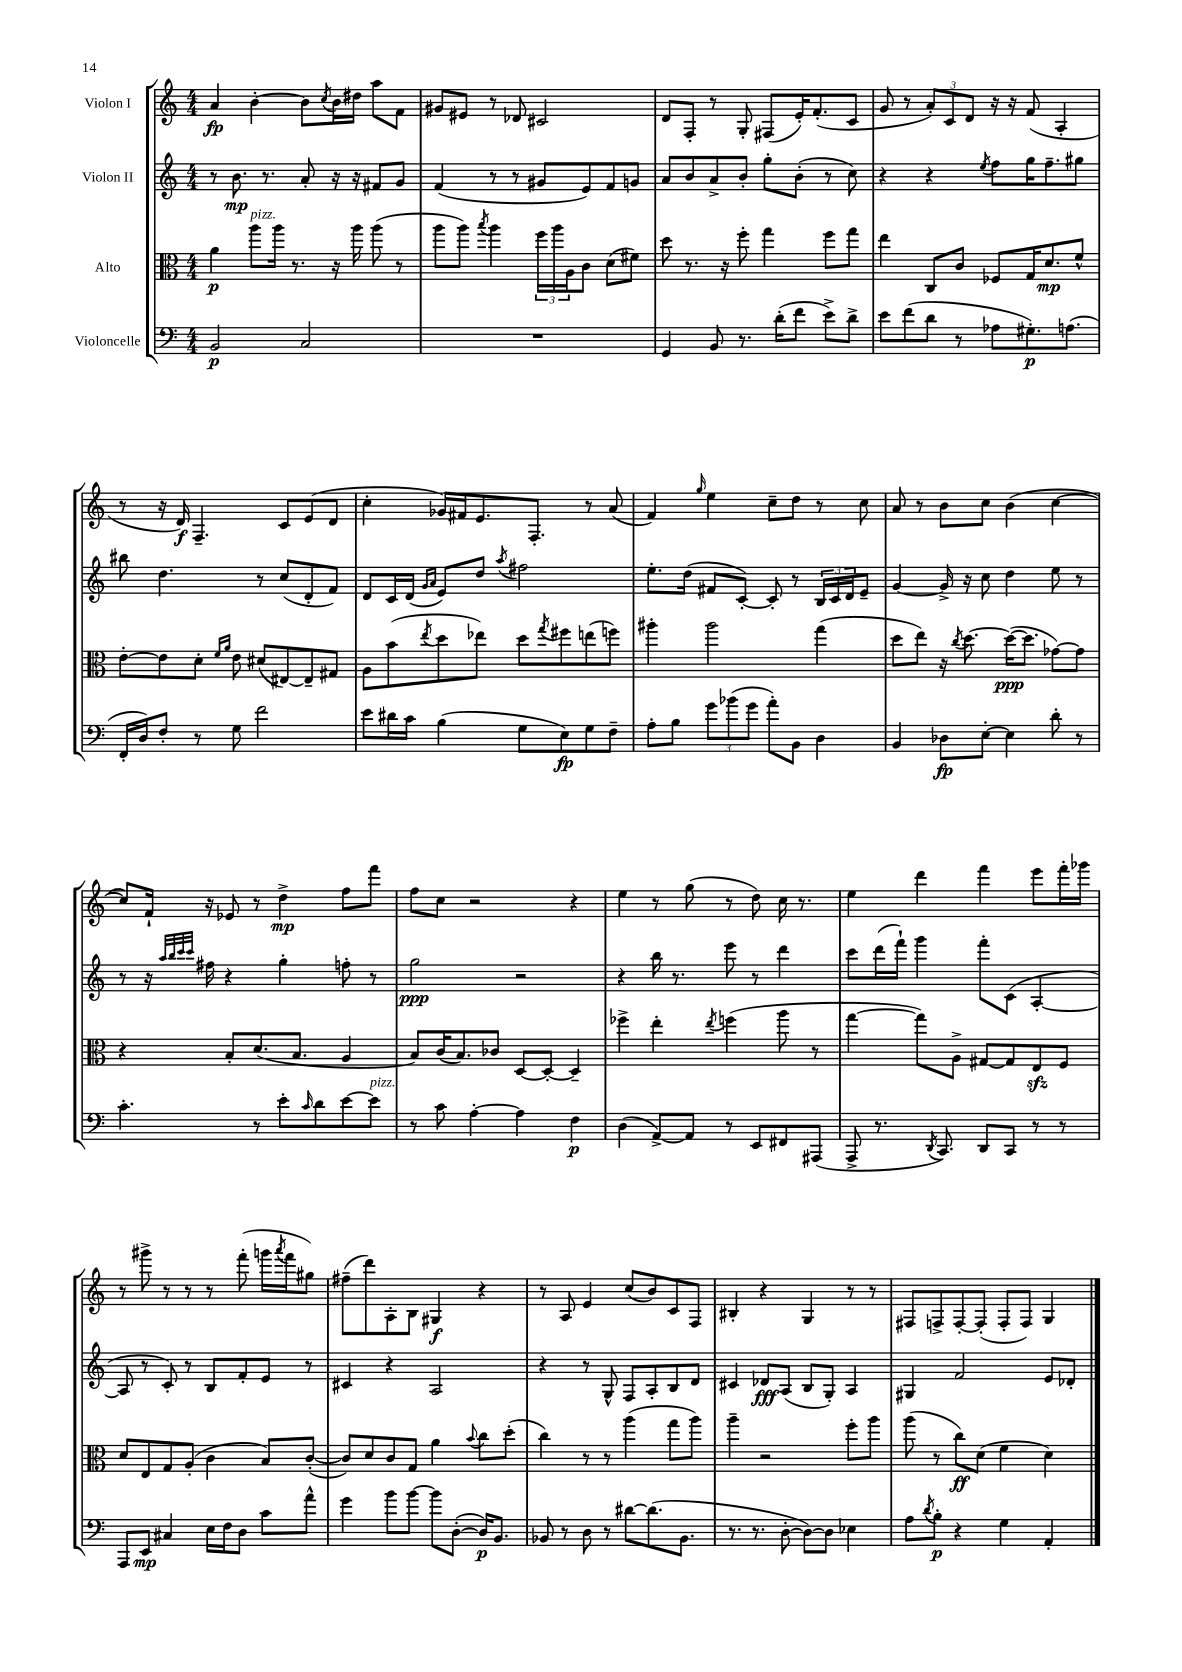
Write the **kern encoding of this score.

**kern	**kern	**kern	**kern
*staff4	*staff3	*staff2	*staff1
*clefF4	*clefC3	*clefG2	*clefG2
*k[]	*k[]	*k[]	*k[]
*M4/4	*M4/4	*M4/4	*M4/4
2BB	4a	8r	4a
.	.	8.b	.
.	8aa	.	[4b'
.	.	8.r	.
.	16aa	.	.
.	8.r	.	.
2C	.	8a'	8b]
.	.	.	8qcc
.	16r	16r	16b
.	16aa	16r	16dd#
.	(8aa	8f#	8aa
.	8r	8g	8f
=	=	=	=
1r	8aa	(4f	8g#
.	8aa)	.	8e#
.	8qbb	.	.
.	4aa	8r	8r
.	.	8r	8d-
.	24ff	8g#	2c#
.	24aa	.	.
.	24A	.	.
.	8c	8e)	.
.	(8d	8f	.
.	8f#)	8g	.
=	=	=	=
4GG	8dd	8a	8d
.	8.r	8b	8F'
8BB	.	8a^	8r
.	16r	.	.
8.r	8ff'	8b'	8G'
.	4gg	8gg'	(8F#
(16d'	.	.	.
8f	.	(8b'	16e')
.	.	.	(8.f'
8e^)	8ff	8r	.
8d^	8gg	8cc)	8c
=	=	=	=
8e	4ee	4r	8g
(8f	.	.	8r
8d	8C	4r	12a')
.	.	.	12c
8r	8c	.	.
.	.	.	12d
.	.	8qee	.
8A-	8F-	8ff	16r
.	.	.	16r
8.G#')	16G	16gg	(8f
.	8.d	8.ff~	.
.	.	.	4A'
(8.A	.	.	.
.	8f^^	8gg#	.
=	=	=	=
16FF'	[8e'	8bb#	8r
16D)	.	.	.
8F'	8e]	4.dd	16r
.	.	.	16d)
8r	8d'	.	4.F~
.	16qqf	.	.
.	16qqa	.	.
8G	8e	.	.
2f	(8d#	8r	.
.	[8E#)	(8cc	8c
.	8E#~]	8d'	(8e
.	8G#	8f)	8d
=	=	=	=
8e	8A	8d	4cc'
16d#	(8b	16c	.
16c	.	(16d	.
.	.	16qqg	.
.	8qee	16qqa	.
(4B	8dd	8e)	16g-)
.	.	.	16f#
.	8ee-)	8dd	8.e
.	.	8qaa	.
8G	8dd	2ff#	.
.	.	.	8.F'
.	8qgg	.	.
8E)	8ff#	.	.
8G	(8ee	.	8r
8F~	8ff)	.	(8a
=	=	=	=
8A'	4aa#'	8.ee'	4f)
8B	.	.	.
.	.	(16dd	.
.	.	.	16qqgg
12g	2aa#	8f#	4ee
(12b-	.	.	.
.	.	[8c')	.
12g	.	.	.
8a')	.	8c']	8cc~
8BB	.	8r	8dd
4D	(4gg	24B	8r
.	.	24c	.
.	.	24d	.
.	.	8e~	8cc
=	=	=	=
4BB	8dd	[4g	8a
.	8ee)	.	8r
8D-	16r	16g^]	8b
.	8qcc	.	.
.	[8.dd	16r	.
[8E'	.	8cc	8cc
4E]	(16dd_	4dd	(4b
.	8.dd]	.	.
8d'	[8g-)	8ee	[4cc
8r	8g-]	8r	.
=	=	=	=
4.c'	4r	8r	8cc])
.	.	16r	16f`
.	.	32qqaa	.
.	.	32qqbb	.
.	.	32qqccc	.
.	.	32qqccc	.
.	.	16ff#	16r
.	8B'	4r	8e-
8r	(8.d	.	8r
8e'	.	4gg'	4dd^
.	8.B	.	.
16qqc	.	.	.
8d	.	.	.
[8e	4A	8ff'	8ff
8e]	.	8r	8fff
=	=	=	=
8r	8B)	2gg	8ff
8c	(16c	.	8cc
.	8.B)	.	.
[4A'	.	.	2r
.	8c-	.	.
4A]	[8D	2r	.
.	8D'_	.	.
4F	4D~]	.	4r
=	=	=	=
(4D	4ff-^	4r	4ee
[8AA^)	4ee'	16bb	8r
.	.	8.r	.
8AA]	.	.	(8gg
.	8qee	.	.
8r	(4ff	8eee	8r
8EE	.	8r	8dd)
8FF#	8aa	4ddd	16cc
.	.	.	8.r
(8AAA#	8r	.	.
=	=	=	=
8AAA^	[4gg	8ccc	4ee
8.r	.	(16ddd	.
.	.	16fff`)	.
.	8gg])	4ggg	4ddd
8qDD	.	.	.
8.CC)	.	.	.
.	8A^	.	.
8DD	[8G#	8fff'	4fff
8CC	8G#]	(8c	.
8r	8E	[4A'	8eee
8r	8F	.	16fff'
.	.	.	16ggg-
=	=	=	=
8AAA	8d	8A]	8r
8EE	8E	8r	8ggg#^
4C#	8G	8c')	8r
.	(8A'	8r	8r
16E	4c	8B	8r
16F	.	.	.
8D	.	8f'	(8fff'
8c	8B)	8e	16ggg
.	.	.	8qaaa
.	.	.	16fff
8a^^	([8c'	8r	8gg#)
=	=	=	=
4g	8c])	4c#	(8ff#~
.	8d	.	8ddd)
8b	8c	4r	8A'
[8b	8G	.	8B
8b]	4a	2A	4G#
([8D'	.	.	.
.	8qqb	.	.
16D])	8cc	.	4r
8.BB	.	.	.
.	(8dd'	.	.
=	=	=	=
8BB-	4cc)	4r	8r
8r	.	.	8A
8D	8r	8r	4e
8r	8r	8G^^	.
[8d#	(4aa	8F	(8cc
(8.d#]	.	8A'	8b)
.	8gg	8B	8c
8.BB-	.	.	.
.	8aa)	8d	8F
=	=	=	=
8.r	4aa~	4c#	4B#'
8.r	.	.	.
.	2r	8d-	4r
[8D'	.	(8A	.
8D_)	.	8B	4G
8D]	.	8G')	.
4E-	8ff'	4A	8r
.	8aa	.	8r
=	=	=	=
8A	(8aa	4G#	8F#
8qd	.	.	.
8B'	8r	.	8F^
4r	8cc)	2f	[8F'
.	(8d	.	(8F']
4G	4f	.	8F'
.	.	.	8F)
4AA'	4d)	8e	4G
.	.	8d-'	.
==	==	==	==
*-	*-	*-	*-
